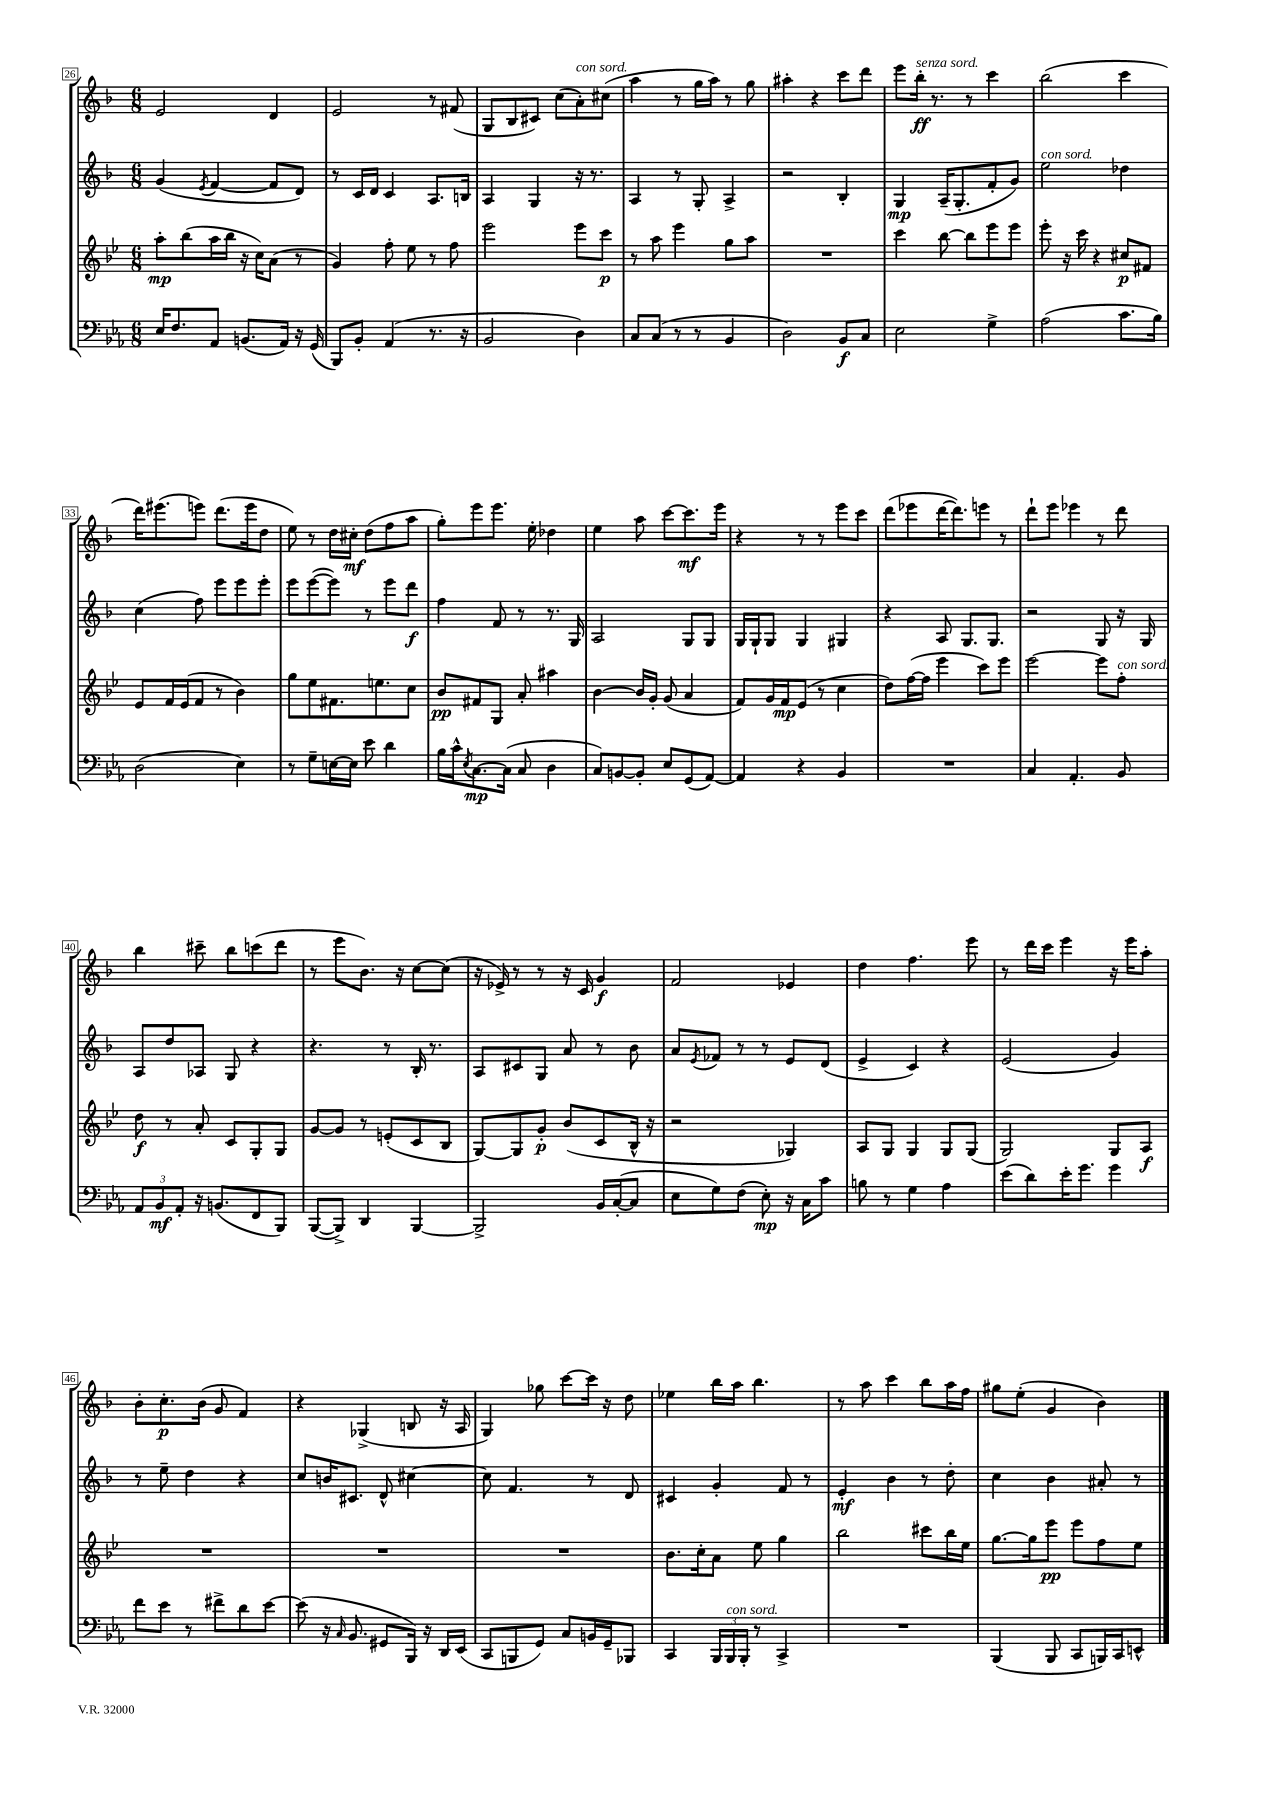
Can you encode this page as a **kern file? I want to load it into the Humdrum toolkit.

**kern	**kern	**kern	**kern
*staff4	*staff3	*staff2	*staff1
*clefF4	*clefG2	*clefG2	*clefG2
*k[b-e-a-]	*k[b-e-]	*k[b-]	*k[b-]
*M6/8	*M6/8	*M6/8	*M6/8
16E-	8aa'	(4g	2e
8.F	.	.	.
.	(8bb-	.	.
.	.	8qe	.
8AA-	16aa	[4f	.
.	16bb-	.	.
(8.BB	16r	.	.
.	16cc)	.	.
.	(8a	8f]	4d
16AA-)	.	.	.
16r	8r	8d)	.
(16GG	.	.	.
=	=	=	=
8BBB-)	4g)	8r	2e
8BB-'	.	16c	.
.	.	16d	.
(4AA-	8ff'	4c	.
.	8ee-	.	.
8.r	8r	8.A	8r
.	8ff	.	(8f#
16r	.	16B	.
=	=	=	=
2BB-	2eee-	4A	8G
.	.	.	8B-
.	.	4G	8c#)
.	.	.	(8cc
4D)	8eee-	16r	8a')
.	.	8.r	.
.	8ccc	.	(8cc#
=	=	=	=
8C	8r	4A	4aa
(8C	8aa	.	.
8r	4eee-	8r	8r
8r	.	8G'	16gg
.	.	.	16aa)
4BB-	8gg	4A^	8r
.	8aa	.	8gg
=	=	=	=
2D)	2.r	2r	4aa#'
.	.	.	4r
8BB-	.	4B-'	8ccc
8C	.	.	8ddd
=	=	=	=
2E-	4ccc	4G	8eee
.	.	.	16bb-'
.	.	.	8.r
.	[8bb-	(16A~	.
.	.	8.G'	.
.	8bb-]	.	8r
4G^	8eee-	8f'	4ccc
.	8eee-	8g)	.
=	=	=	=
(2A-	8eee-'	2ee	(2bb-
.	16r	.	.
.	16ccc	.	.
.	4r	.	.
8.c	8cc#	4dd-	4ccc
.	8f#	.	.
16B-)	.	.	.
=	=	=	=
(2D	8e-	(4cc	16ddd)
.	.	.	(8.eee#
.	16f	.	.
.	(16e-	.	.
.	8f	8ff)	8eee)
.	8r	8eee	(8.ddd
4E-)	4b-)	8eee	.
.	.	.	16eee
.	.	8eee'	8dd
=	=	=	=
8r	8gg	8eee	8ee)
8G~	8ee-	([8eee	8r
[16E	8.f#	8eee])	16dd
16E]	.	.	16cc#'
8e-	.	8r	(8dd
.	8.ee	.	.
4d	.	8eee	8ff
.	8cc	8ddd	8aa
=	=	=	=
16B-	8b-	4ff	8gg')
16c^^	.	.	.
8qE-	.	.	.
[8.C	8f#	.	8eee
.	8G	8f	8.eee
(16C]	.	.	.
8C	8a'	8r	.
.	.	.	16ee'
4D	4aa#	8.r	4dd-
.	.	16G	.
=	=	=	=
8C)	[4b-	2A	4ee
[8BB	.	.	.
8BB']	16b-]	.	8aa
.	16g'	.	.
8E-	(8g	.	[8ccc
(8GG	4a	8G	8.ccc]
[8AA-)	.	8G	.
.	.	.	16eee
=	=	=	=
4AA-]	8f)	16G	4r
.	.	16G`	.
.	16g	8G	.
.	16f	.	.
4r	(8e-	4G	8r
.	8r	.	8r
4BB-	4cc	4G#	8eee
.	.	.	8ccc
=	=	=	=
2.r	8dd)	4r	(8ddd
.	([16ff	.	8eee-
.	16ff]	.	.
.	4eee-	8A	[16ddd
.	.	.	8.ddd])
.	.	8.G	.
.	8ccc)	.	8eee
.	.	8.G	.
.	8eee-	.	8r
=	=	=	=
4C	[2eee-	2r	8ddd`
.	.	.	8eee
4.AA-'	.	.	4eee-
.	8eee-]	8G	8r
8BB-	8ff'	16r	8ddd
.	.	16G	.
=	=	=	=
12AA-	8dd	8A	4bb-
12BB-	.	.	.
.	8r	8dd	.
12AA-'	.	.	.
16r	8a'	8A-	8ccc#~
(8.BB	.	.	.
.	8c	8G	8bb-
8FF	8G'	4r	(8ccc
8BBB-)	8G	.	8ddd
=	=	=	=
([8BBB-	[8g	4.r	8r
8BBB-^])	8g]	.	8eee
4DD	8r	.	8.b-)
.	(8e'	8r	.
.	.	.	16r
[4BBB-	8c	16B-'	[8cc
.	.	8.r	.
.	8B-	.	(8cc]
=	=	=	=
2BBB-^]	[8G)	8A	16r
.	.	.	16e-^)
.	8G]	8c#	8r
.	8g'	8G	8r
.	(8b-	8a	16r
.	.	.	16c
16BB-	8c	8r	4g
([16C'	.	.	.
8C]	16B-^^	8b-	.
.	16r	.	.
=	=	=	=
8E-	2r	8a	2f
.	.	8qe	.
8G)	.	8f-	.
(8F	.	8r	.
8E-')	.	8r	.
16r	4G-)	8e	4e-
16C	.	.	.
8c	.	(8d	.
=	=	=	=
8B	8A	4e^	4dd
8r	8G	.	.
4G	4G	4c)	4.ff
4A-	8G	4r	.
.	(8G	.	8eee
=	=	=	=
(8e-	2G)	(2e	8r
8d)	.	.	16ddd
.	.	.	16ccc
16e-'	.	.	4eee
8.g	.	.	.
4g	8G	4g)	16r
.	.	.	16eee
.	8A	.	8aa'
=	=	=	=
8f	2.r	8r	8b-'
8e-	.	8ee~	8.cc'
8r	.	4dd	.
.	.	.	(16b-
8f#^	.	.	8g
8d	.	4r	4f)
[8e-	.	.	.
=	=	=	=
(8e-]	2.r	8cc	4r
16r	.	16b	.
16qqC	.	.	.
8.BB-	.	8.c#	.
.	.	.	(4G-^
8GG#	.	8d^^	.
16BBB-)	.	[4cc#	8B
16r	.	.	.
16DD	.	.	16r
(16EE-	.	.	16A
=	=	=	=
8CC	2.r	8cc#]	4G)
8BBB	.	4.f	.
8GG)	.	.	8gg-
8C	.	.	[8ccc
16BB	.	8r	16ccc]
16GG~	.	.	16r
8BBB-	.	8d	8dd
=	=	=	=
4CC	8.b-	4c#	4ee-
.	16cc'	.	.
24BBB-	8a	4g'	16bb-
24BBB-	.	.	.
.	.	.	16aa
24BBB-'	.	.	.
8r	8ee-	.	4.bb-
4CC^	4gg	8f	.
.	.	8r	.
=	=	=	=
2.r	2bb-	4e'	8r
.	.	.	8aa
.	.	4b-	4ccc
.	8ccc#	8r	8bb-
.	16bb-	8dd'	16aa
.	16ee-	.	16ff
=	=	=	=
(4BBB-	[8.gg	4cc	8gg#
.	.	.	(8ee'
.	16gg]	.	.
8BBB-	8eee-	4b-	4g
8CC	8eee-	.	.
16BBB)	8ff	8a#'	4b-)
16CC	.	.	.
8EE^^	8ee-	8r	.
==	==	==	==
*-	*-	*-	*-
